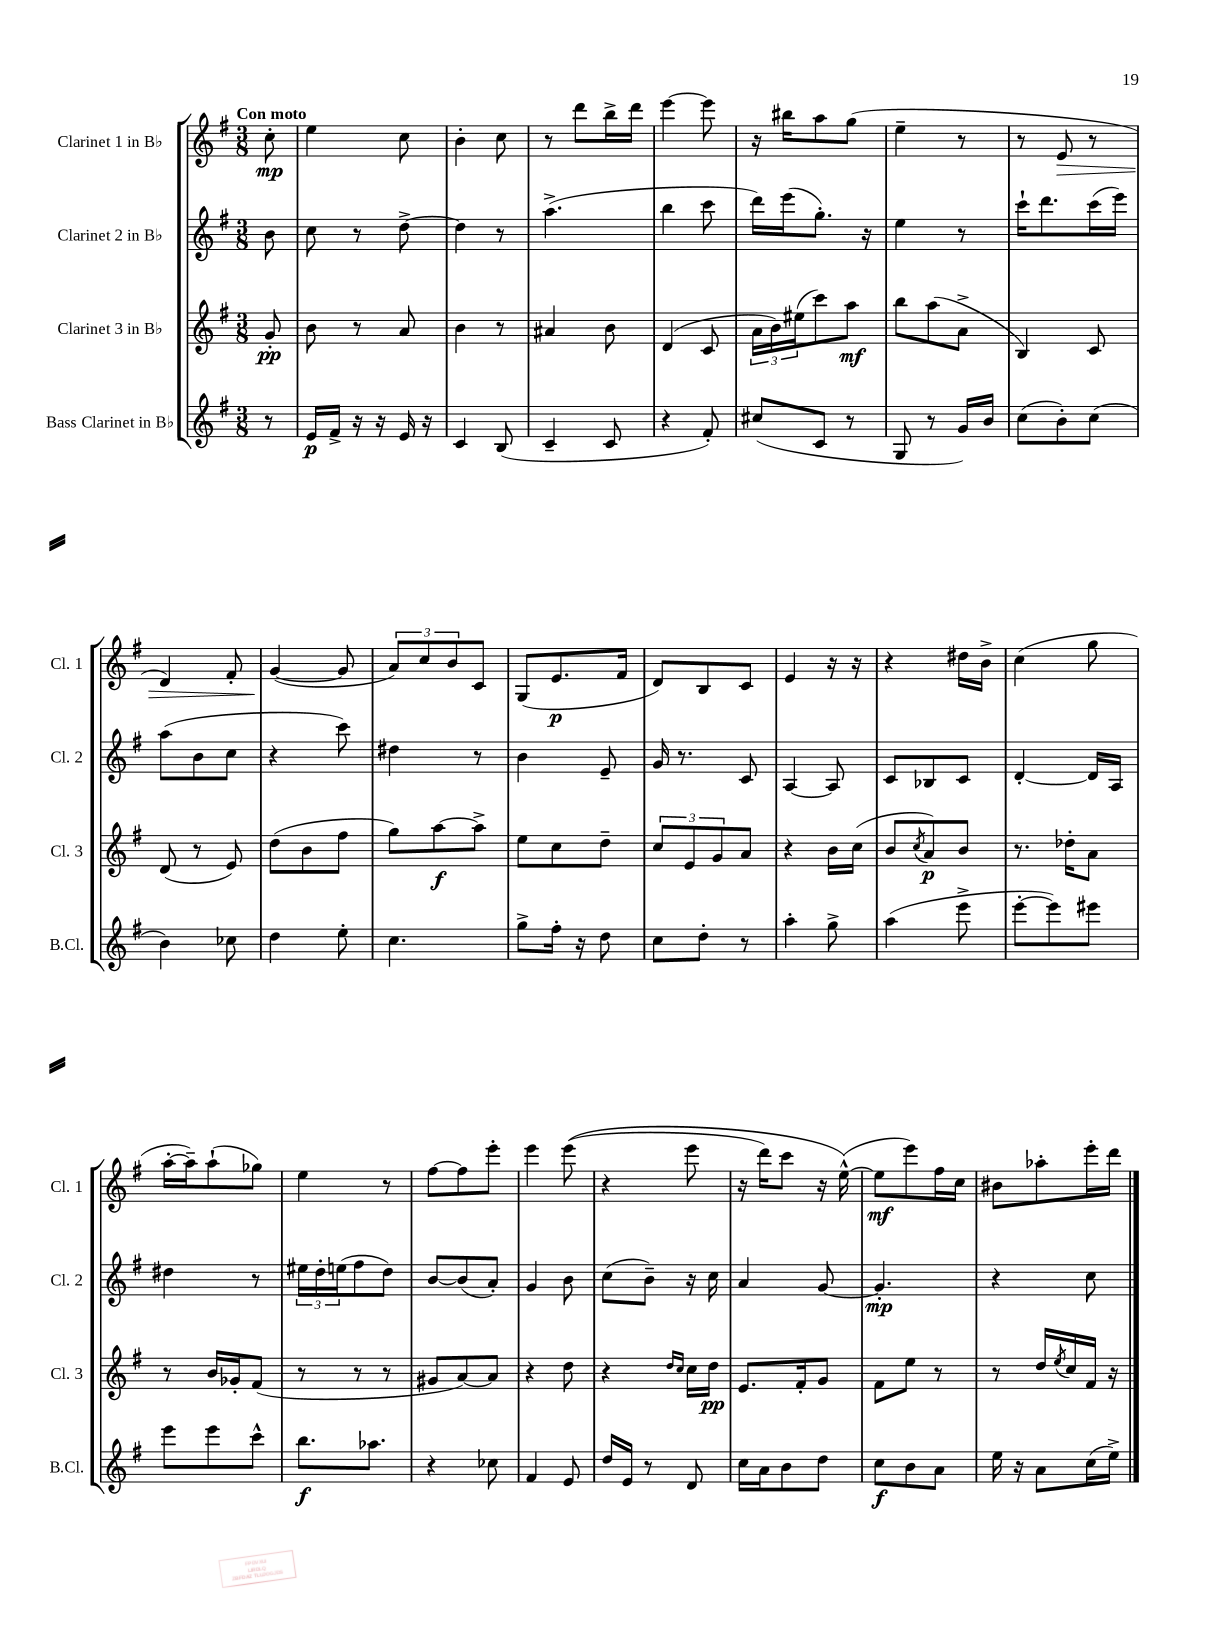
<<
\new StaffGroup <<
\new Staff = "s0" \with { instrumentName = "Clarinet 1 in Bb" shortInstrumentName = "Cl. 1" } {
    \clef treble \key g \major \numericTimeSignature \time 3/8 \partial 8 \tempo "Con moto"
    c''8-.\mp |
    e''4 c''8 |
    b'4-. c''8 |
    r8 d'''8 b''16-> d'''16 |
    e'''4~ e'''8 |
    r16 bis''16 a''8 g''8( |
    e''4-- r8 |
    r8 e'8\> r8 |
    d'4) fis'8-. |
    g'4~\!( g'8 |
    \tuplet 3/2 { a'8) c''8 b'8 } c'8 |
    g8( e'8.\p fis'16 |
    d'8) b8 c'8 |
    e'4 r16 r16 |
    r4 dis''16 b'16-> |
    c''4( g''8 |
    a''16~-. a''16--) a''8-!( ges''8) |
    e''4 r8 |
    fis''8~ fis''8 e'''8-. |
    e'''4 e'''8(\( |
    r4 e'''8 |
    r16 d'''16) c'''8 r16 e''16~-^(\) |
    e''8\mf e'''8) fis''16 c''16 |
    bis'8 aes''8-. e'''16-. d'''16 \bar "|." |
}
\new Staff = "s1" \with { instrumentName = "Clarinet 2 in Bb" shortInstrumentName = "Cl. 2" } {
    \clef treble \key g \major \numericTimeSignature \time 3/8 \partial 8
    b'8 |
    c''8 r8 d''8~-> |
    d''4 r8 |
    a''4.->( |
    b''4 c'''8 |
    d'''16) e'''16( g''8.-.) r16 |
    e''4 r8 |
    c'''16-! d'''8. c'''16( e'''16) |
    a''8( b'8 c''8 |
    r4 c'''8) |
    dis''4 r8 |
    b'4 e'8-- |
    g'16 r8. c'8 |
    a4~ a8 |
    c'8 bes8 c'8 |
    d'4~-. d'16 a16 |
    dis''4 r8 |
    \tuplet 3/2 { eis''16 d''16-. e''16( } fis''8 d''8) |
    b'8~ b'8( a'8-.) |
    g'4 b'8 |
    c''8( b'8--) r16 c''16 |
    a'4 g'8~ |
    g'4.-.\mp |
    r4 c''8 \bar "|." |
}
\new Staff = "s2" \with { instrumentName = "Clarinet 3 in Bb" shortInstrumentName = "Cl. 3" } {
    \clef treble \key g \major \numericTimeSignature \time 3/8 \partial 8
    g'8-.\pp |
    b'8 r8 a'8 |
    b'4 r8 |
    ais'4 b'8 |
    d'4( c'8 |
    \tuplet 3/2 { a'16 b'16) eis''16( } c'''8) a''8\mf |
    b''8 a''8( a'8-> |
    b4) c'8 |
    d'8( r8 e'8) |
    d''8( b'8 fis''8 |
    g''8) a''8~\f a''8-> |
    e''8 c''8 d''8-- |
    \tuplet 3/2 { c''8 e'8 g'8 } a'8 |
    r4 b'16 c''16( |
    b'8 \acciaccatura { c''8 } a'8\p) b'8 |
    r8. des''16-. a'8 |
    r8 b'16 ges'16-. fis'8( |
    r8 r8 r8 |
    gis'8 a'8~) a'8 |
    r4 d''8 |
    r4 \grace { d''16 c''16 } c''16 d''16\pp |
    e'8. fis'16-. g'8 |
    fis'8 e''8 r8 |
    r8 d''16 \acciaccatura { e''8 } c''16 fis'16 r16 \bar "|." |
}
\new Staff = "s3" \with { instrumentName = "Bass Clarinet in Bb" shortInstrumentName = "B.Cl." } {
    \clef treble \key g \major \numericTimeSignature \time 3/8 \partial 8
    r8 |
    e'16\p fis'16-> r16 r16 e'16 r16 |
    c'4 b8( |
    c'4-- c'8 |
    r4 fis'8-.) |
    cis''8( c'8 r8 |
    g8 r8 g'16) b'16 |
    c''8( b'8-.) c''8( |
    b'4) ces''8 |
    d''4 e''8-. |
    c''4. |
    g''8-> fis''16-. r16 d''8 |
    c''8 d''8-. r8 |
    a''4-. g''8-> |
    a''4( e'''8-> |
    e'''8~-. e'''8) eis'''8 |
    e'''8 e'''8 c'''8-^ |
    b''8.\f aes''8. |
    r4 ces''8 |
    fis'4 e'8 |
    d''16 e'16 r8 d'8 |
    c''16 a'16 b'8 d''8 |
    c''8\f b'8 a'8 |
    e''16 r16 a'8 c''16( e''16->) \bar "|." |
}
>>
>>
\layout { \context { \Score \remove "Bar_number_engraver" } }
